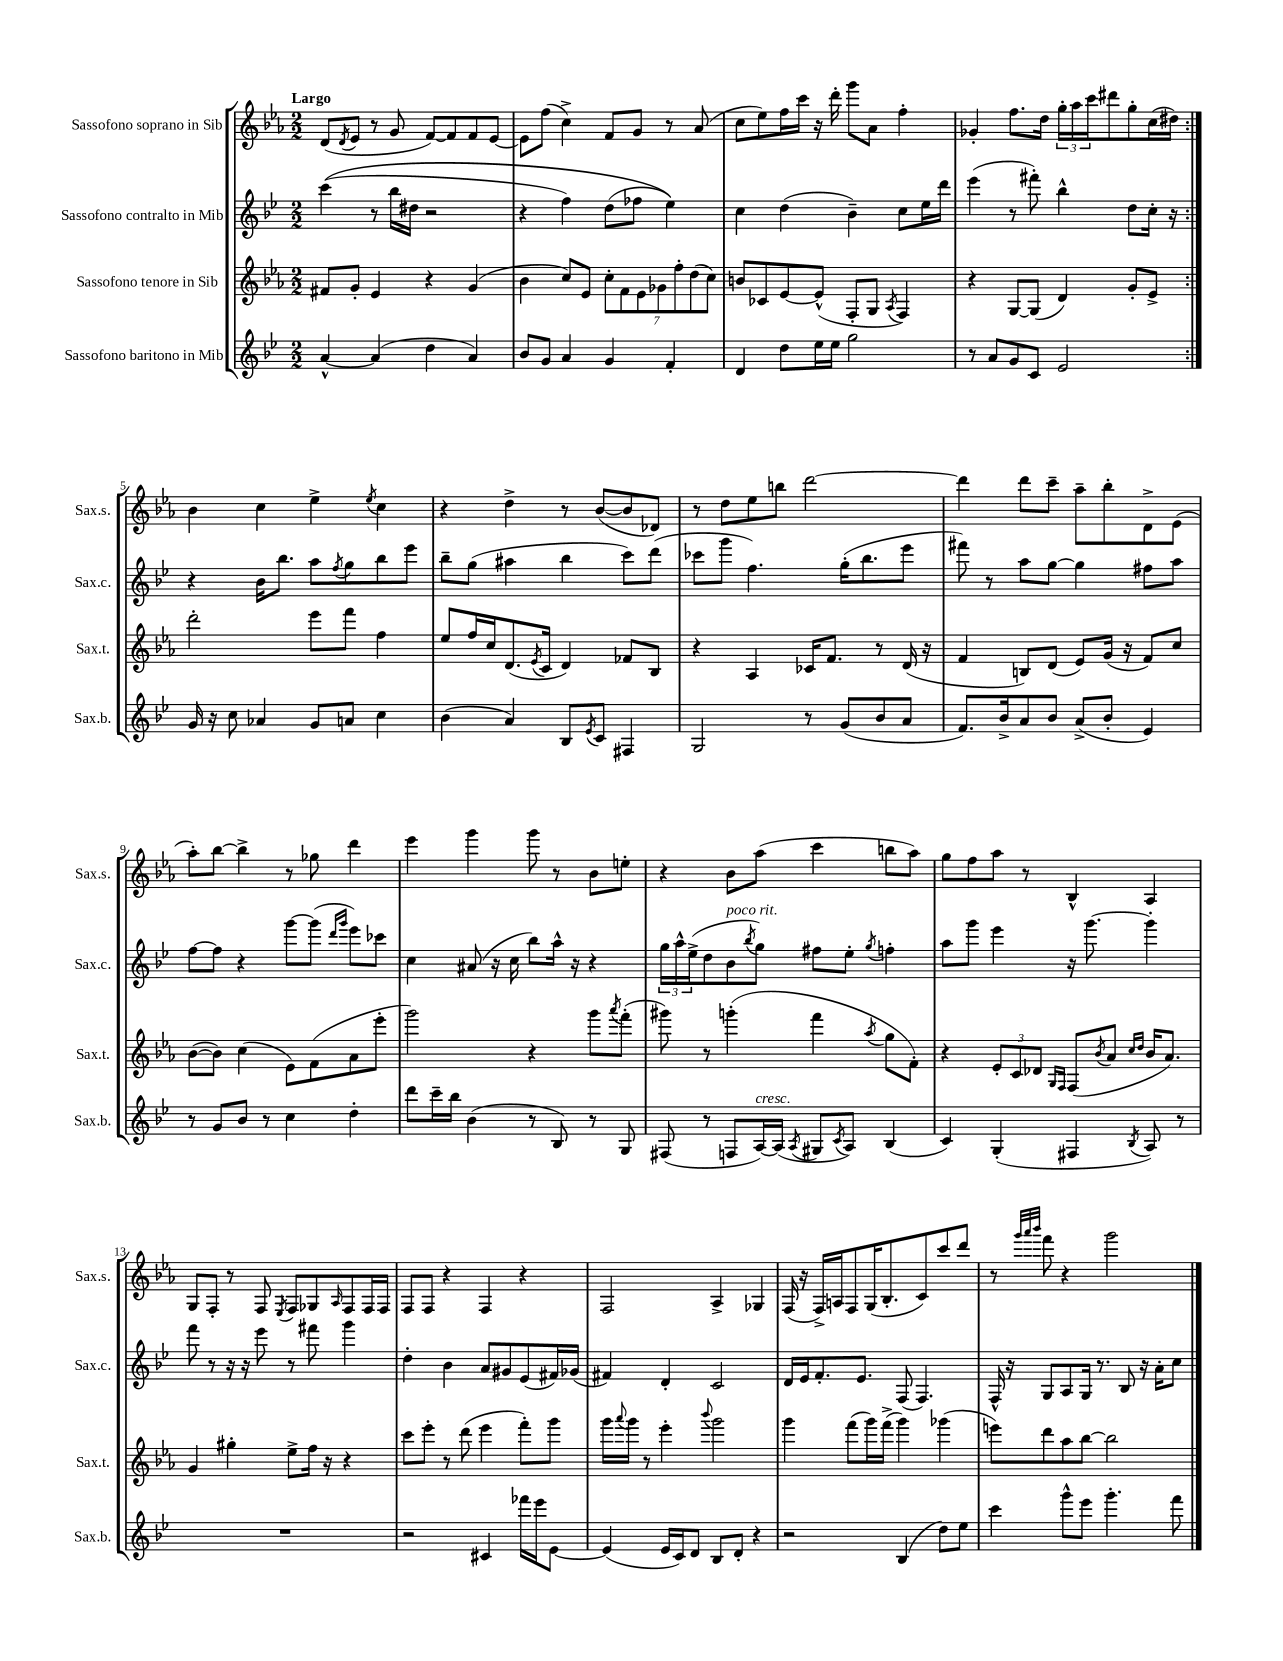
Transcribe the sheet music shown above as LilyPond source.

<<
\new StaffGroup <<
\new Staff = "s0" \with { instrumentName = "Sassofono soprano in Sib" shortInstrumentName = "Sax.s." } {
    \clef treble \key ees \major \numericTimeSignature \time 2/2 \tempo "Largo"
    \repeat volta 2 { d'8( \acciaccatura { d'8 } ees'8 r8 g'8 f'8~) f'8 f'8 ees'8~ |
    ees'8 f''8( c''4->) f'8 g'8 r8 aes'8( |
    c''8 ees''8) f''16 c'''16 r16 d'''16-. g'''8 aes'8 f''4-. |
    ges'4-. f''8. d''16 \tuplet 3/2 { g''16-. aes''16 c'''16 } dis'''8 g''8-. c''16( dis''16) | }
    bes'4 c''4 ees''4-> \acciaccatura { ees''8 } c''4 |
    r4 d''4-> r8 bes'8~( bes'8 des'8) |
    r8 d''8 ees''8 b''8 d'''2~ |
    d'''4 d'''8 c'''8-- aes''8-- bes''8-. d'8-> ees'8( |
    aes''8-.) bes''8~ bes''4-> r8 ges''8 d'''4 |
    ees'''4 g'''4 g'''8 r8 bes'8 e''8-. |
    r4 bes'8 aes''8( c'''4 b''8 aes''8) |
    g''8 f''8 aes''8 r8 bes4-^ aes4 |
    g8 f8-. r8 f8 \acciaccatura { ees8 } f8 ges8 \grace { aes16 } f8 f16 f16 |
    f8 f8 r4 f4 r4 |
    f2 aes4-> ges4 |
    f16( r16 f16->) a16 f8 g16( bes8.-. c'8) c'''8 d'''8 |
    r8 \grace { g'''32 aes'''32 bes'''32 } f'''8 r4 g'''2 \bar "|." |
}
\new Staff = "s1" \with { instrumentName = "Sassofono contralto in Mib" shortInstrumentName = "Sax.c." } {
    \clef treble \key bes \major \numericTimeSignature \time 2/2
    \repeat volta 2 { c'''4(\( r8 bes''16 dis''16 r2 |
    r4 f''4) d''8( fes''8 ees''4)\) |
    c''4 d''4( bes'4--) c''8 ees''16 d'''16 |
    ees'''4( r8 fis'''8-.) bes''4-^ d''8 c''16-. r16 | }
    r4 bes'16 bes''8. a''8 \acciaccatura { f''8 } g''8 bes''8 ees'''8 |
    bes''8-- g''8( ais''4 bes''4 c'''8) d'''8( |
    ces'''8 g'''8 f''4.) g''16-.( bes''8. ees'''8 |
    fis'''8) r8 a''8 g''8~ g''4 fis''8 a''8 |
    f''8~ f''8 r4 g'''8~ g'''8( \grace { d'''16 g'''16 } ees'''8) ces'''8 |
    c''4 ais'8( r16 c''16 bes''8) a''16-^ r16 r4 |
    \tuplet 3/2 { g''16 a''16-^ ees''16->( } d''8 bes'8^\markup { \italic "poco rit." } \acciaccatura { bes''8 } g''8) fis''8 ees''8-. \acciaccatura { g''8 } f''4-. |
    a''8 g'''8 ees'''4 r16 g'''8.~ g'''4-. |
    f'''8 r8 r16 r16 ees'''8 r8 fis'''8 g'''4 |
    d''4-. bes'4 a'8 gis'8 ees'8( fis'16) ges'16( |
    fis'4) d'4-. c'2 |
    d'16 ees'16 f'8.-. ees'8. f8( f4.) |
    f16-^ r16 g8 a8 g16 r8. bes8 r16 a'16-. c''8 \bar "|." |
}
\new Staff = "s2" \with { instrumentName = "Sassofono tenore in Sib" shortInstrumentName = "Sax.t." } {
    \clef treble \key ees \major \numericTimeSignature \time 2/2
    \repeat volta 2 { fis'8 g'8-. ees'4 r4 g'4( |
    bes'4 c''8) ees'8 \tuplet 7/4 { c''8-. f'8 ees'8 ges'8 f''8-. d''8( c''8) } |
    b'8 ces'8 ees'8~ ees'8-^( f8-. g8 \acciaccatura { aes8 } f4) |
    r4 g8~ g8( d'4) g'8-. ees'8-> | }
    d'''2-. ees'''8 f'''8 f''4 |
    ees''8 f''16 c''16 d'8.( \acciaccatura { ees'8 } c'16 d'4) fes'8 bes8 |
    r4 aes4 ces'16 f'8. r8 d'16( r16 |
    f'4 b8) d'8( ees'8) g'16( r16 f'8) c''8 |
    bes'8~( bes'8) c''4( ees'8) f'8( aes'8 ees'''8-. |
    g'''2) r4 g'''8 \acciaccatura { aes'''8 } f'''8-.( |
    gis'''8) r8 g'''4-.( f'''4 \acciaccatura { aes''8 } g''8 f'8-.) |
    r4 \tuplet 3/2 { ees'8-. c'8 des'8 } \grace { g16 f16 } f8( \acciaccatura { bes'8 } aes'8 \grace { c''16 d''16 } bes'16 aes'8.) |
    g'4 gis''4-. ees''8-> f''16 r16 r4 |
    c'''8 ees'''8-. r8 d'''8( ees'''4 f'''8-.) g'''8 |
    g'''16 \appoggiatura { aes'''8 } g'''16 r8 ees'''4-. \appoggiatura { bes'''8 } g'''2 |
    g'''4 f'''8( g'''16) f'''16->( g'''4) ges'''4( |
    e'''8) d'''8 aes''8 bes''8~ bes''2 \bar "|." |
}
\new Staff = "s3" \with { instrumentName = "Sassofono baritono in Mib" shortInstrumentName = "Sax.b." } {
    \clef treble \key bes \major \numericTimeSignature \time 2/2
    \repeat volta 2 { a'4~-^ a'4( d''4 a'4) |
    bes'8 g'8 a'4 g'4 f'4-. |
    d'4 d''8 ees''16 ees''16 g''2 |
    r8 a'8 g'8 c'8 ees'2 | }
    g'16 r16 c''8 aes'4 g'8 a'8 c''4 |
    bes'4( a'4) bes8 \acciaccatura { ees'8 } c'8 fis4 |
    g2 r8 g'8( bes'8 a'8 |
    f'8.) bes'16-> a'8 bes'8 a'8->( bes'8-. ees'4) |
    r8 g'8 bes'8 r8 c''4 d''4-. |
    d'''8 c'''16-- bes''16 bes'4( r8 bes8) r8 g8 |
    fis8( r8 f8 a16~^\markup { \italic "cresc." }) a16( \acciaccatura { a8 } gis8 \acciaccatura { c'8 } a8) bes4( |
    c'4) g4-.( fis4 \acciaccatura { bes8 } a8) r8 |
    R1 |
    r2 cis'4 fes'''16 ees'''16 ees'8~ |
    ees'4( ees'16 c'16) d'8 bes8 d'8-. r4 |
    r2 bes4( d''8) ees''8 |
    c'''4 g'''8-^ ees'''8 g'''4.-. f'''8 \bar "|." |
}
>>
>>
